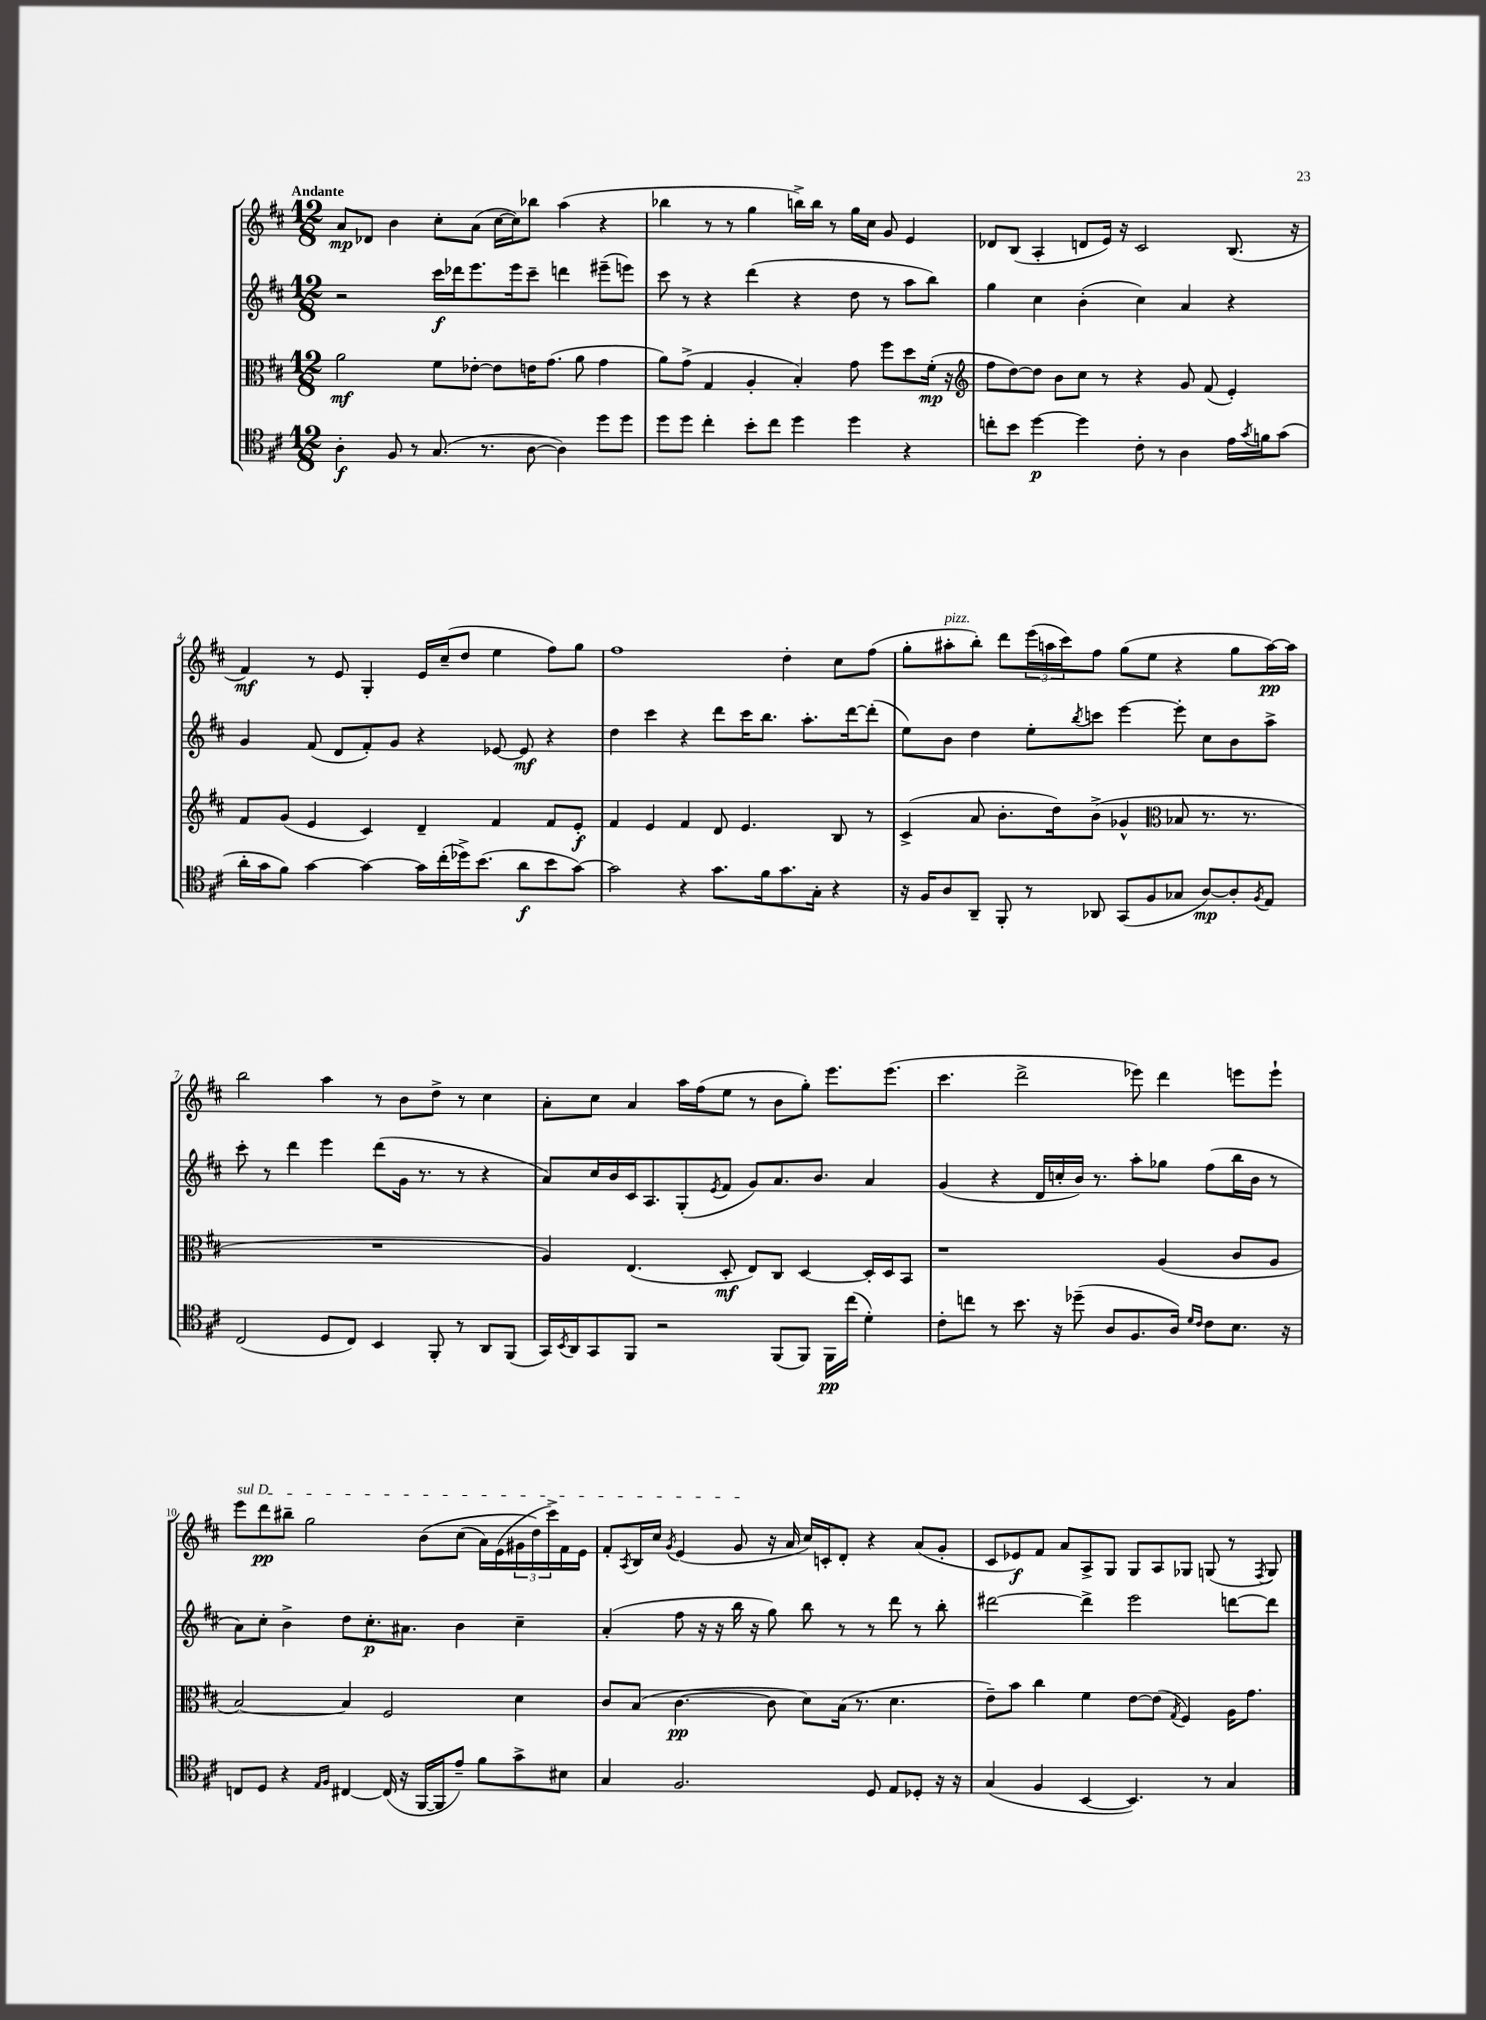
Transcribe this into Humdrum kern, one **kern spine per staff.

**kern	**kern	**kern	**kern
*staff4	*staff3	*staff2	*staff1
*clefC4	*clefC3	*clefG2	*clefG2
*k[f#c#]	*k[f#c#]	*k[f#c#]	*k[f#c#]
*M12/8	*M12/8	*M12/8	*M12/8
4A'	2a	2r	8a
.	.	.	8d-
8F#	.	.	4b
8r	.	.	.
(8.G	8f#	16ccc#	8cc#'
.	.	16ddd-	.
.	[8e-'	8.eee	(8a
8.r	.	.	.
.	8e-]	.	[16cc#
.	.	16eee	16cc#])
[8A	16e	8ccc#~	8bb-
.	(8.g	.	.
4A])	.	4ddd	(4aa
.	8a	.	.
8dd	4g	(8eee#~	4r
8dd	.	8eee)	.
=	=	=	=
8dd	8a)	8ccc#	4bb-
8dd	(8g^	8r	.
4cc#'	4G	4r	8r
.	.	.	8r
8b'	4A'	(4ddd	4gg
8cc#	.	.	.
4dd	4B')	4r	16bb^)
.	.	.	16bb
.	.	.	8r
4dd	8g	8dd	16gg
.	.	.	16cc#
.	8ff#	8r	8g
4r	8dd	8aa	4e
.	(16f#'	8bb)	.
.	16r	.	.
=	=	=	=
*	*clefG2	*	*
8cc'	8ff#	4gg	8d-
8b	[8dd)	.	(8B
[4dd	8dd]	4cc#	4A'
.	8b	.	.
4dd]	8cc#	(4b'	8d
.	8r	.	16e)
.	.	.	16r
8c#'	4r	4cc#)	2c#
8r	.	.	.
4A	8g	4a	.
.	(8f#	.	.
16e	4e')	4r	(8.B
8qg	.	.	.
16f	.	.	.
(8g	.	.	.
.	.	.	16r
=	=	=	=
16a'	8f#	4g	4f#)
16g	.	.	.
8f#)	(8g	.	.
[4g	4e	(8f#	8r
.	.	8d	8e
4g_	4c#)	8f#')	4G'
.	.	8g	.
16g]	4d~	4r	16e
(16cc#'	.	.	(16cc#~
16dd-^)	.	.	8dd
(8.b	.	.	.
.	4f#	[8e-	4ee
8a	.	8e-]	.
8b	8f#	4r	8ff#)
[8g)	8e'	.	8gg
=	=	=	=
2g]	4f#	4dd	1ff#
.	4e	4ccc#	.
4r	4f#	4r	.
8.g	8d	8ddd	.
.	4.e	16ccc#	.
16f#	.	8.bb	.
8.g	.	.	4dd'
.	.	8.aa'	.
16G'	.	.	.
4r	8B	.	8cc#
.	.	[16ddd	.
.	8r	(8ddd']	(8ff#
=	=	=	=
16r	(4c#^	8ee)	8gg'
16F#	.	.	.
8A	.	8b	8aa#'
8AA~	8a	4dd	8bb')
8FF#'	8.b'	.	8ddd
8r	.	8ee'	(24eee
.	.	.	24aa
.	16dd)	.	.
.	.	.	24ccc#)
.	.	8qbb	.
8AA-	(8b^	8ccc	8ff#
(8GG	4g-^^	[4eee	(8gg
8F#	.	.	8ee
*	*clefC3	*	*
8G-	8B-	8eee']	4r
[8A)	8.r	8cc#	.
8A']	.	8b	8gg
.	8.r	.	.
8qF#	.	.	.
8E	.	8aa^	[16aa)
.	.	.	16aa]
=	=	=	=
(2C#	1.r	8ccc#'	2bb
.	.	8r	.
.	.	4ddd	.
8D	.	4eee	4aa
8C#)	.	.	.
4BB	.	(8ddd	8r
.	.	16g	8b
.	.	8.r	.
8FF#'	.	.	8dd^
8r	.	8r	8r
8AA	.	4r	4cc#
(8FF#	.	.	.
=	=	=	=
16GG)	4A)	8a)	8a'
8qBB	.	.	.
16AA	.	.	.
8GG	.	16cc#	8cc#
.	.	16b	.
8FF#	(4.E	16c#	4a
.	.	8.A	.
2r	.	.	.
.	.	(8G'	16aa
.	.	.	(16ff#
.	.	8qe	.
.	8D'	8f#	8ee
.	8E)	8g)	8r
(8FF#	8C#	8.a	8b
8FF#)	[4D	.	8gg')
.	.	8.b	.
16FF#	.	.	8.eee
(16cc#	.	.	.
4d')	16D']	4a	.
.	16D	.	(8.eee
.	8BB	.	.
=	=	=	=
8c#'	1r	(4g	4.ccc#
8cc	.	.	.
8r	.	4r	.
8.b	.	.	2ddd^
.	.	16d	.
16r	.	16cc'	.
(8dd-~	.	16b)	.
.	.	8.r	.
8A	.	.	.
8.F#	.	8aa'	8eee-)
.	(4A	8gg-	4ddd
16A)	.	.	.
16qqd	.	.	.
16qqc#	.	.	.
8c#	.	(8ff#	.
8.B	8c#	16bb	8eee
.	.	16b	.
.	8A	8r	8eee`
16r	.	.	.
=	=	=	=
8C	[2B)	8a)	8eee
8D	.	8cc#'	8ddd
4r	.	4b^	8bb#~
.	.	.	2gg
16qqE	.	.	.
16qqF#	.	.	.
[4C#	4B]	8dd	.
.	.	8.cc#'	.
(16C#]	2F#	.	.
16r	.	8.a#	.
[16FF#	.	.	&(8b
16FF#]	.	.	.
8e~)	.	4b	(8cc#
8f#	.	.	16a)
.	.	.	(16e
8g^	4d	4cc#~	24g#
.	.	.	24dd&)
.	.	.	24ccc#^)
8B#	.	.	16f#
.	.	.	16e
=	=	=	=
4G	8c#	(4a'	8f#'
.	.	.	8qA
.	(8B	.	16B
.	.	.	16cc#
.	.	.	8qg
2.F#	[4.c#	8ff#	(4e
.	.	16r	.
.	.	16r	.
.	.	16bb	8g
.	.	16r	.
.	8c#]	8gg)	16r
.	.	.	16a
.	8d)	8bb	16cc#)
.	.	.	16c'
.	(16B	8r	8d'
.	8.r	.	.
8D	.	8r	4r
8E	4.d	8ddd	.
8D-'	.	8r	(8a
16r	.	8bb'	8g'
16r	.	.	.
=	=	=	=
(4G	8e~)	[2ddd#	8c#
.	8b	.	8e-)
4F#	4cc#	.	8f#
.	.	.	8a
[4BB	4f#	4ddd#^]	8A^
.	.	.	8G
4.BB])	[8e	2eee	8G
.	(8e]	.	8A
.	8qG	.	.
.	4F#)	.	8G-
8r	.	.	(8G
4G	16A	[8ddd	8r
.	8.g	.	.
.	.	.	8qF#
.	.	8ddd]	8G)
==	==	==	==
*-	*-	*-	*-
